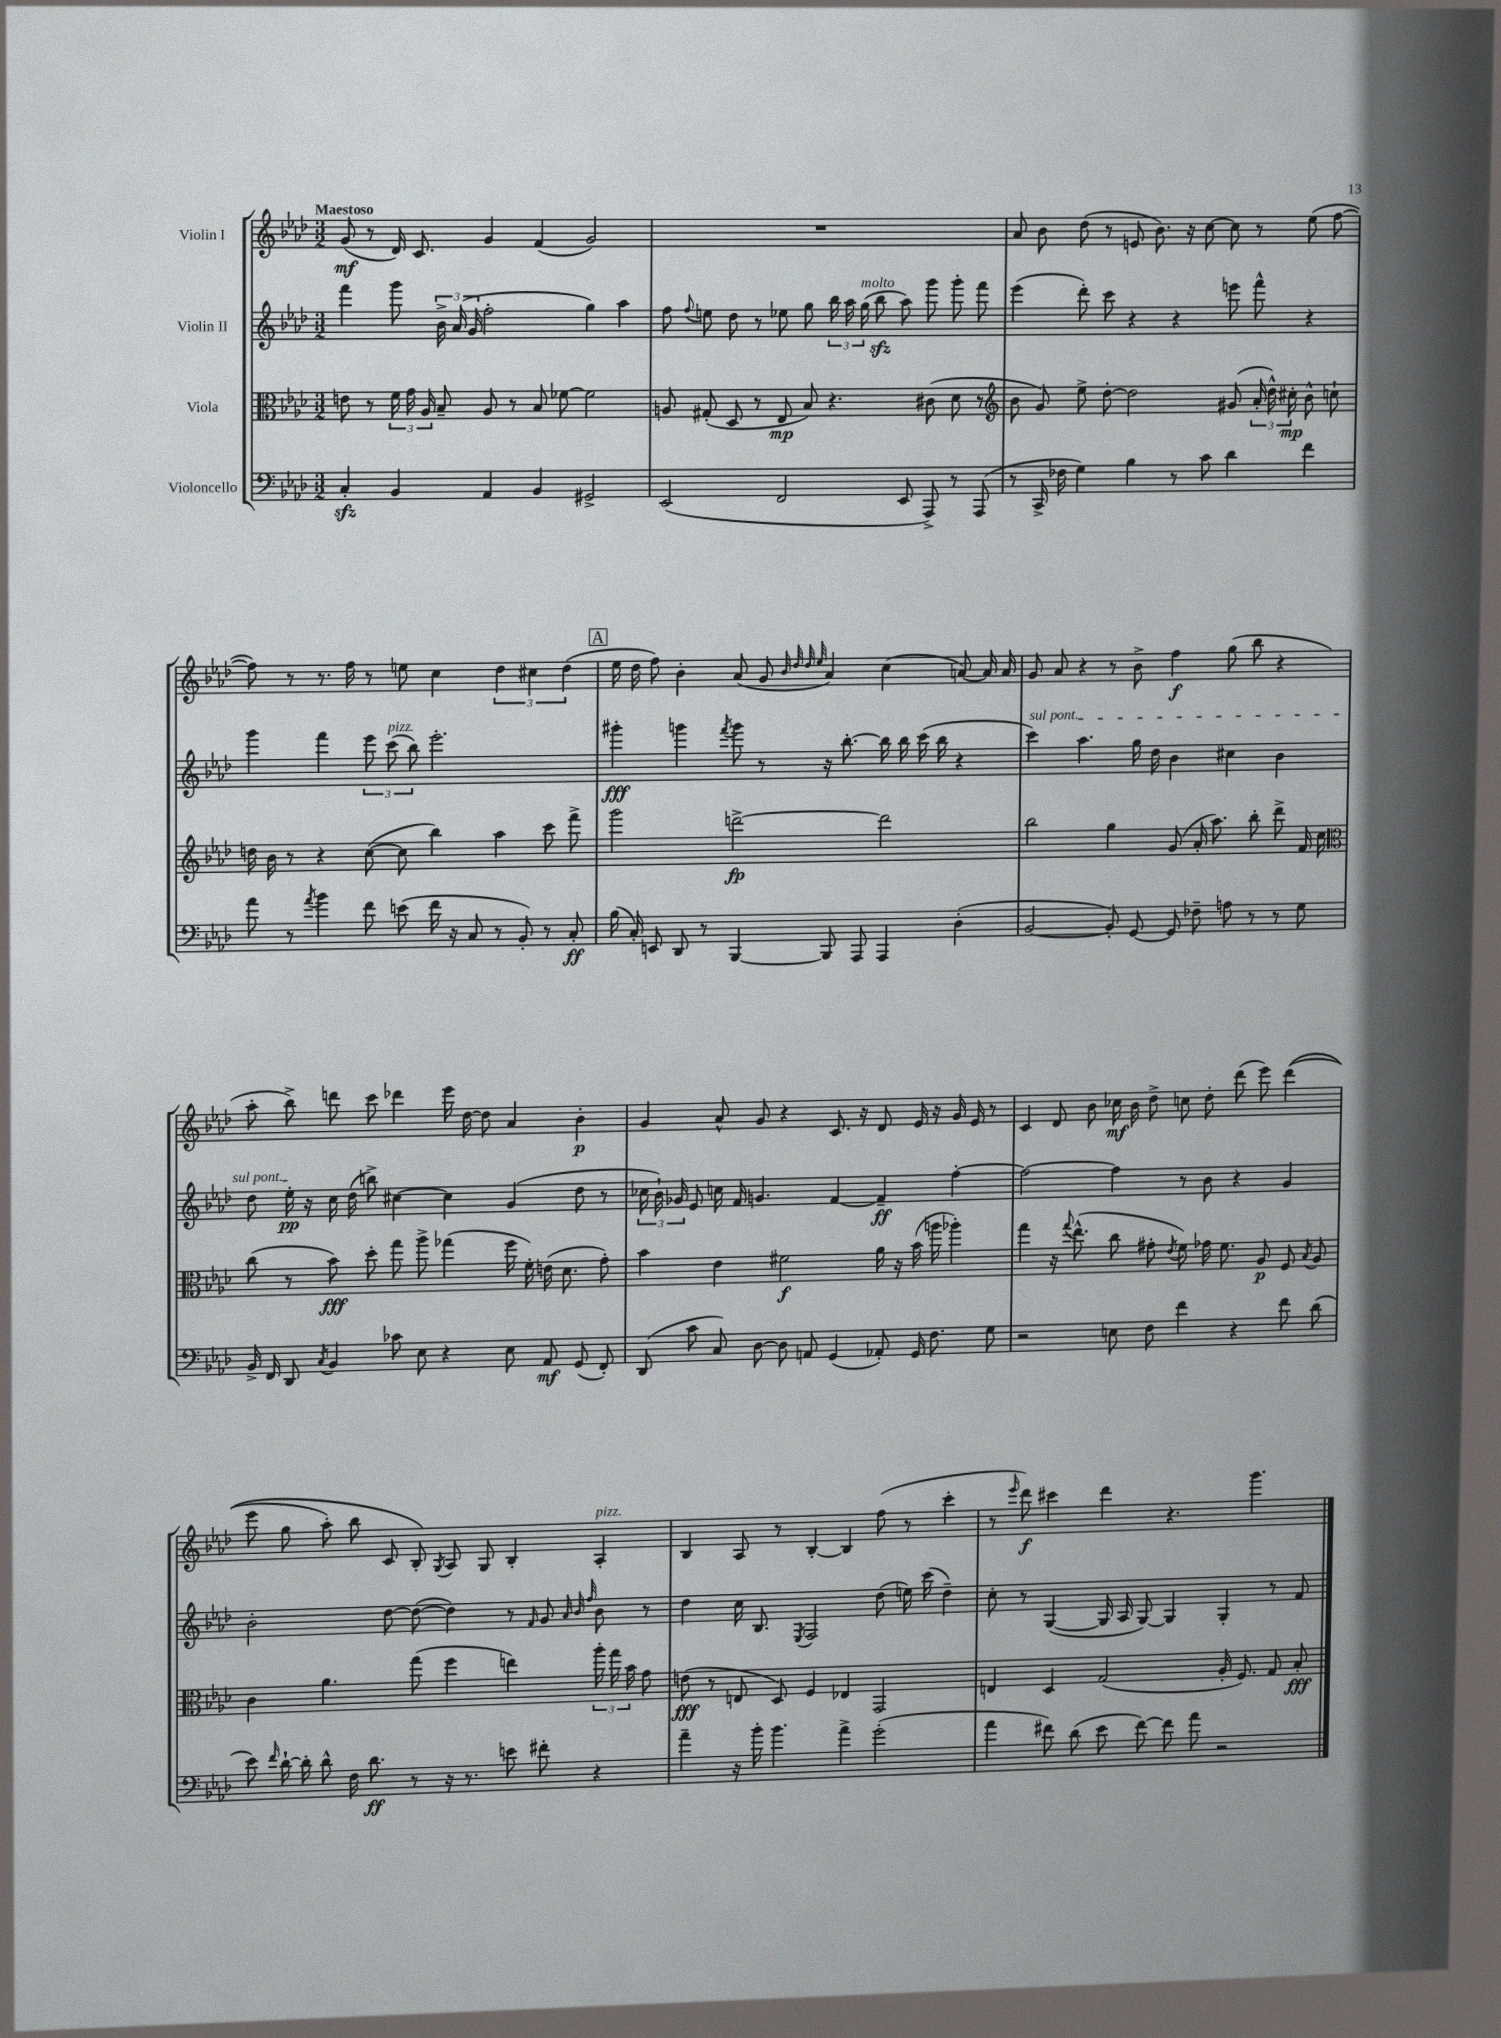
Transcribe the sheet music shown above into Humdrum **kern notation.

**kern	**dynam	**kern	**dynam	**kern	**dynam	**kern	**dynam
*part4	*part4	*part3	*part3	*part2	*part2	*part1	*part1
*staff4	*staff4	*staff3	*staff3	*staff2	*staff2	*staff1	*staff1
*I"Violoncello	*	*I"Viola	*	*I"Violin II	*	*I"Violin I	*
*clefF4	*	*clefC3	*	*clefG2	*	*clefG2	*
*k[b-e-a-d-]	*	*k[b-e-a-d-]	*	*k[b-e-a-d-]	*	*k[b-e-a-d-]	*
*M3/2	*	*M3/2	*	*M3/2	*	*M3/2	*
=1	=1	=1	=1	=1	=1	=1	=1
!	!	!	!	!	!	!LO:TX:a:B:t=Maestoso	!
4Czz'/	.	8en\	.	4fff\	.	(8g/	mf
.	.	8r	.	.	.	8r	.
4BB-/	.	24f\	.	8ggg\	.	16d-/)	.
.	.	24g\	.	.	.	.	.
.	.	.	.	.	.	8.c/	.
.	.	24A-/	.	.	.	.	.
.	.	8B-~/	.	24b-^\	.	.	.
.	.	.	.	(24a-/	.	.	.
.	.	.	.	24g/	.	.	.
4AA-/	.	8A-/	.	2ff'\	.	4g/	.
.	.	8r	.	.	.	.	.
4BB-/	.	8B-/	.	.	.	(4f/	.
.	.	[8f-X\	.	.	.	.	.
2GG#X^/	.	2f-\]	.	4gg\)	.	2g/)	.
.	.	.	.	4aa-\	.	.	.
=2	=2	=2	=2	=2	=2	=2	=2
(2EE-/	.	8An/	.	8ff\	.	1.r	.
.	.	.	.	8qqff/	.	.	.
.	.	(8G#X'/	.	8een\	.	.	.
.	.	8D-/	.	8dd-\	.	.	.
.	.	8r	.	8r	.	.	.
2FF/	.	8E-/	mp	8ee-X\	.	.	.
.	.	8B-/)	.	8gg\	.	.	.
.	.	4.r	.	24bb-\	.	.	.
.	.	.	.	24aa-\	.	.	.
!	!	!	!	!LO:TX:a:i:t=molto	!	!	!
.	.	.	.	(24gg\	.	.	.
.	.	.	.	8bb-zz\	.	.	.
8EE-/	.	.	.	8aa-\)	.	.	.
8AAA-^/)	.	(8c#X\	.	8ggg\	.	.	.
8r	.	8d-\	.	8ggg'\	.	.	.
(8AAA-/	.	8r	.	8fff\	.	.	.
=3	=3	=3	=3	=3	=3	=3	=3
*	*	*clefG2	*	*	*	*	*
8r	.	8b-\	.	(4eee-\	.	8a-/	.
16CC^/	.	8g/)	.	.	.	8b-\	.
16F-X\	.	.	.	.	.	.	.
4G\)	.	8ee-^\	.	8ddd-'\)	.	(8dd-\	.
.	.	[8dd-'\	.	8ccc\	.	8r	.
4B-\	.	2dd-\]	.	4r	.	8en/	.
.	.	.	.	.	.	8.b-\)	.
8r	.	.	.	4r	.	.	.
.	.	.	.	.	.	16r	.
8c\	.	.	.	.	.	[8cc\	.
4d-\	.	(8g#X/	.	8eeen\	.	8cc\]	.
.	.	24a-'/	.	8fff^^\	.	8r	.
.	.	24dd-^^\)	.	.	.	.	.
.	.	24cc#X'\	mp	.	.	.	.
4f\	.	8b-^^\	.	4r	.	(8ee-\	.
.	.	8ccn`\	.	.	.	[8ff\	.
!!LO:LB:g=z
=4	=4	=4	=4	=4	=4	=4	=4
8a-\	.	16ddn\	.	4ggg\	.	8ff\])	.
.	.	16b-\	.	.	.	.	.
8r	.	8r	.	.	.	8r	.
8qa-/	.	.	.	.	.	.	.
4b-\	.	4r	.	4fff\	.	8.r	.
.	.	.	.	.	.	16ff\	.
8f\	.	([8cc\	.	12eee-\	.	8r	.
!	!	!	!	!LO:TX:a:i:t=pizz.	!	!	!
.	.	.	.	(12ccc\	.	.	.
(8en\	.	8cc\]	.	.	.	8een\	.
.	.	.	.	12bb-\)	.	.	.
16f\	.	4bb-\)	.	2.eee-'\	.	4cc\	.
16r	.	.	.	.	.	.	.
8C/	.	.	.	.	.	.	.
8r	.	4aa-\	.	.	.	6dd-\	.
8BB-'/)	.	.	.	.	.	.	.
.	.	.	.	.	.	6cc#X\	.
8r	.	8ccc\	.	.	.	.	.
.	.	.	.	.	.	(6dd-\	.
8C'/	ff	8fff^\	.	.	.	.	.
!!LO:REH:place=s1:t=A
=5	=5	=5	=5	=5	=5	=5	=5
(16B-\	.	2ggg\	.	4ggg#X'\	fff	16ee-\	.
16C'/)	.	.	.	.	.	16dd-\	.
8EEn/	.	.	.	.	.	8ff\)	.
8DD-/	.	.	.	4gggn\	.	4b-'\	.
8r	.	.	.	.	.	.	.
.	.	.	.	8qfff/	.	.	.
[4BBB-/	.	[2dddn^\	fp	8ggg\	.	(8a-/	.
.	.	.	.	8r	.	8g/	.
.	.	.	.	.	.	32qqb-/	.
.	.	.	.	.	.	32qqdd-/	.
.	.	.	.	.	.	32qqdd-/	.
.	.	.	.	.	.	32qqee-/	.
8BBB-/]	.	.	.	16r	.	4a-/)	.
.	.	.	.	[8.bb-'\	.	.	.
8AAA-/	.	.	.	.	.	.	.
4AAA-/	.	2ddd\]	.	16bb-\]	.	(4cc\	.
.	.	.	.	16bb-\	.	.	.
.	.	.	.	(16ccc\	.	.	.
.	.	.	.	16bb-\	.	.	.
(4D-'\	.	.	.	4r	.	[8an/)	.
.	.	.	.	.	.	16a/]	.
.	.	.	.	.	.	16a/	.
=6	=6	=6	=6	=6	=6	=6	=6
!	!	!	!	!LO:TX:a:i:t=sul pont.	!	!	!
[2BB-/	.	2bb-\	.	4ccc\)	.	8g/	.
.	.	.	.	.	.	8a-/	.
.	.	.	.	4.aa-\	.	4r	.
8BB-'/])	.	4gg\	.	.	.	8r	.
[8GG/	.	.	.	16gg\	.	8b-^\	.
.	.	.	.	16dd-\	.	.	.
8GG/]	.	(8g/	.	4b-\	.	4ff\	f
8F-X~\	.	16a-'/	.	.	.	.	.
.	.	8.aa-\)	.	.	.	.	.
8An\	.	.	.	4cc#X\	.	(8gg\	.
8r	.	8bb-'\	.	.	.	8bb-\	.
8r	.	8ddd-^\	.	4b-\	.	4r	.
8G\	.	16f/	.	.	.	.	.
.	.	16cc\	.	.	.	.	.
!!LO:LB:g=z
=7	=7	=7	=7	=7	=7	=7	=7
*	*	*clefC3	*	*	*	*	*
16BB-^/	.	(8cc\	.	8dd-\	.	8aa-'\	.
16FF/	.	.	.	.	.	.	.
8DD-/	.	8r	.	16ee-'\	pp	8bb-^\)	.
.	.	.	.	16r	.	.	.
8qC/	.	.	.	.	.	.	.
4BB-/	.	8b-\)	fff	16cc\	.	8dddn\	.
.	.	.	.	(16dd-\	.	.	.
.	.	8dd-'\	.	8bbn^\)	.	8ccc\	.
8c-X\	.	8gg\	.	[4cc#X\	.	4ddd-X\	.
8E-\	.	8aa-^\	.	.	.	.	.
4r	.	(4gg-X\	.	4cc#\]	.	16eee-\	.
.	.	.	.	.	.	[16dd-\	.
.	.	.	.	.	.	8dd-\]	.
8E-\	.	16ff\	.	(4g/	.	4a-/	.
.	.	16f'\)	.	.	.	.	.
8AA-/	mf	(16en\	.	.	.	.	.
.	.	8.d-\	.	.	.	.	.
(8GG/	.	.	.	8dd-\	.	4b-'\	p
8FF'/)	.	8g'\)	.	8r	.	.	.
=8	=8	=8	=8	=8	=8	=8	=8
(8DD-/	.	4b-\	.	24cc-X\	.	4g/	.
.	.	.	.	24b-`\)	.	.	.
.	.	.	.	24g-X/	.	.	.
8c\	.	.	.	8e-/	.	.	.
8C/)	.	4e-\	.	16ccn\	.	8a-^^/	.
.	.	.	.	16f/	.	.	.
[8D-\	.	.	.	4.gn/	.	8g/	.
8D-\]	.	2f#X\	f	.	.	4r	.
8AAn/	.	.	.	.	.	.	.
(4GG/	.	.	.	[4f/	.	8.c/	.
.	.	.	.	.	.	16r	.
8AA-X'/)	.	16a-\	.	4f~/]	ff	8d-/	.
.	.	16r	.	.	.	.	.
16GG/	.	(16b-\	.	.	.	16e-/	.
8.F\	.	16aan\	.	.	.	16r	.
.	.	4aa-X'\)	.	[4ff'\	.	16g/	.
.	.	.	.	.	.	16e-/	.
8G\	.	.	.	.	.	8r	.
=9	=9	=9	=9	=9	=9	=9	=9
2r	.	4gg\	.	2ff\_	.	4c/	.
.	.	16r	.	.	.	8d-/	.
.	.	8qqgg/	.	.	.	.	.
.	.	(8.ee-^^\	.	.	.	.	.
.	.	.	.	.	.	8b-\	.
8En\	.	8cc\	.	4ff\]	.	16cc-X\	mf
.	.	.	.	.	.	16b-\	.
8F\	.	8g#X'\	.	.	.	8dd-^\	.
.	.	8qe-/	.	.	.	.	.
4f\	.	8f\)	.	8r	.	8ccn\	.
.	.	16g-X\	.	8b-\	.	8dd-'\	.
.	.	8.f\	.	.	.	.	.
4r	.	.	.	4r	.	(8ddd-\	.
.	.	8A-/	p	.	.	8eee-\)	.
8f\	.	8F/	.	4g/	.	((4ddd-\	.
.	.	8qB-/	.	.	.	.	.
(8d-\	.	8A-/	.	.	.	.	.
!!LO:LB:g=z
=10	=10	=10	=10	=10	=10	=10	=10
8e-\)	.	4c\	.	2b-'\	.	8eee-\	.
16qqf/	.	.	.	.	.	.	.
[16d-`\	.	.	.	.	.	8gg\	.
16d-'\]	.	.	.	.	.	.	.
8d-^^\	.	4.a-\	.	.	.	8aa-'\)	.
16F\	.	.	.	.	.	8bb-\	.
8.d-\	ff	.	.	.	.	.	.
.	.	.	.	[8dd-\	.	8c/	.
8r	.	(8gg\	.	(8dd-\_	.	8B-'/)	.
.	.	.	.	.	.	8qG/	.
16r	.	4ff\	.	4dd-\])	.	8A-/	.
8.r	.	.	.	.	.	.	.
.	.	.	.	.	.	8G/	.
8en\	.	4een\)	.	8r	.	4B-'/	.
.	.	.	.	16qqf/	.	.	.
8f#X'\	.	.	.	8g/	.	.	.
.	.	.	.	32qqa-/	.	.	.
.	.	.	.	32qqb-/	.	.	.
.	.	.	.	32qqff/	.	.	.
!	!	!	!	!	!	!LO:TX:a:i:t=pizz.	!
4r	.	24aa-'\	.	8b-\	.	4A-'/	.
.	.	24gg\	.	.	.	.	.
.	.	24b-\	.	.	.	.	.
.	.	8g\	.	8r	.	.	.
=11	=11	=11	=11	=11	=11	=11	=11
4a-~\	.	(8en\	fff	4dd-\	.	4B-/	.
.	.	8r	.	.	.	.	.
16r	.	8En/	.	16cc\	.	8A-/	.
16b-'\	.	.	.	8.B-/	.	.	.
4.b-\	.	8D-/)	.	.	.	8r	.
.	.	.	.	8qE-/	.	.	.
.	.	4F/	.	2F/	.	[4B-'/	.
4a-^\	.	4E-X/	.	.	.	4B-/]	.
(2g'\	.	2GG/	.	(8dd-\	.	(8ff\	.
.	.	.	.	16een\)	.	8r	.
.	.	.	.	(16ccc\	.	.	.
.	.	.	.	4dd-~\)	.	4ccc'\	.
=12	=12	=12	=12	=12	=12	=12	=12
4a-\	.	4En/	.	8cc'\	.	8r	.
.	.	.	.	.	.	16qqeee-/	.
.	.	.	.	8r	.	8ddd-\)	f
8f#X\)	.	4D-/	.	([4G/	.	4ccc#X\	.
(8d-\	.	.	.	.	.	.	.
8e-\	.	(2G/	.	16G/]	.	4ddd-\	.
.	.	.	.	16A-/	.	.	.
[8f#\)	.	.	.	[8G/)	.	.	.
8f#\]	.	.	.	4G/]	.	4.r	.
8a-\	.	.	.	.	.	.	.
2r	.	16A-'/	.	4G'/	.	.	.
.	.	8.F/)	.	.	.	.	.
.	.	.	.	.	.	4.ggg\	.
.	.	8G/	.	8r	.	.	.
.	.	8B-'/	fff	8f/	.	.	.
==	==	==	==	==	==	==	==
*-	*-	*-	*-	*-	*-	*-	*-
